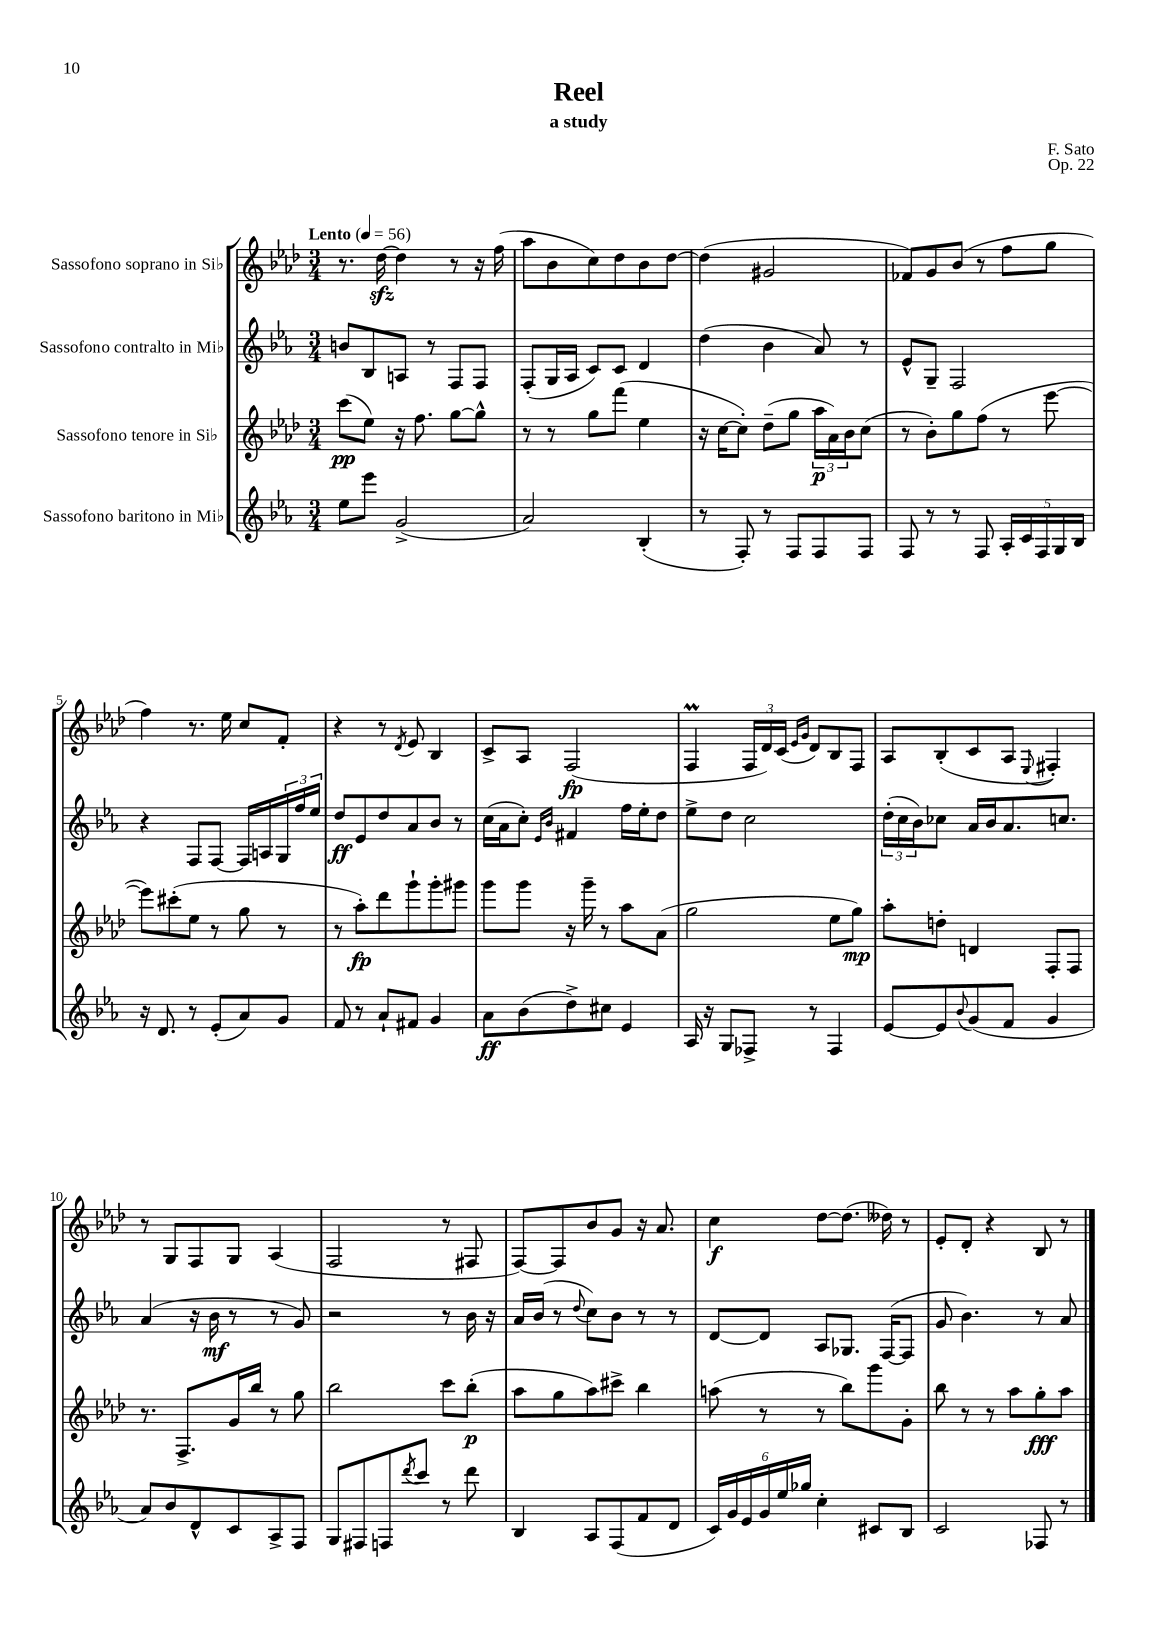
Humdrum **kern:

**kern	**kern	**kern	**kern
*staff4	*staff3	*staff2	*staff1
*clefG2	*clefG2	*clefG2	*clefG2
*k[b-e-a-]	*k[b-e-a-d-]	*k[b-e-a-]	*k[b-e-a-d-]
*M3/4	*M3/4	*M3/4	*M3/4
*MM56	*MM56	*MM56	*MM56
8ee-	(8ccc	8b	8.r
8eee-	8ee-)	8B-	.
.	.	.	[16dd-
(2g^	16r	8A	4dd-]
.	8.ff	.	.
.	.	8r	.
.	[8gg	8F	8r
.	8gg^^]	8F	16r
.	.	.	(16ff
=	=	=	=
2a-)	8r	(8F'	8aa-
.	8r	16G	8b-
.	.	16A-	.
.	8gg	8c)	8cc)
.	(8fff	8c	8dd-
(4B-'	4ee-	4d	8b-
.	.	.	[8dd-
=	=	=	=
8r	16r	(4dd	(4dd-]
.	[16cc	.	.
8F')	8cc'])	.	.
8r	(8dd-~	4b-	2g#
8F	8gg	.	.
8F	24aa-	8a-)	.
.	24a-)	.	.
.	24b-	.	.
8F	(8cc	8r	.
=	=	=	=
8F	8r	8e-^^	8f-)
8r	8b-')	8G~	8g
8r	8gg	2F	(8b-
8F	(8ff	.	8r
20A-'	8r	.	8ff
20c	.	.	.
20F	.	.	.
.	[8eee-	.	8gg
20G	.	.	.
20B-	.	.	.
=	=	=	=
16r	8eee-])	4r	4ff)
8.d	.	.	.
.	(8ccc#'	.	.
8r	8ee-	8F	8.r
(8e-'	8r	[8F	.
.	.	.	16ee-
8a-)	8gg	16F]	8cc
.	.	16A	.
8g	8r	24G	8f'
.	.	24ff	.
.	.	24ee-	.
=	=	=	=
8f	8r	8dd	4r
8r	8aa-')	8e-	.
8a-`	8ddd-	8dd	8r
.	.	.	8qd-
8f#	8ggg`	8a-	8e-
4g	8ggg'	8b-	4B-
.	8ggg#	8r	.
=	=	=	=
8a-	8ggg	(16cc	8c^
.	.	16a-	.
(8b-	8ggg	8cc')	8A-
.	.	16qqe-	.
.	.	16qqb-	.
8dd^)	16r	4f#	(2F
.	16ggg~	.	.
8cc#	8r	.	.
4e-	8aa-	16ff	.
.	.	16ee-'	.
.	(8a-	8dd	.
=	=	=	=
16A-	2gg	8ee-^	4F
16r	.	.	.
8G	.	8dd	.
8F-^	.	2cc	24F
.	.	.	24d-)
.	.	.	(24c
.	.	.	16qqe-
.	.	.	16qqg
8r	.	.	8d-)
4F-	8ee-	.	8B-
.	8gg)	.	8F
=	=	=	=
[8e-	8aa-'	(24dd'	8A-
.	.	24cc	.
.	.	24b-)	.
8e-]	8dd'	8cc-	(8B-'
8qqb-	.	.	.
(8g	4d	16a-	8c
.	.	16b-	.
8f	.	8.a-	8A-
.	.	.	8qqE-
4g	8F'	.	4F#')
.	.	8.cc	.
.	8F	.	.
=	=	=	=
8a-)	8.r	(4a-	8r
8b-	.	.	8G
.	8.F^	.	.
8d^^	.	16r	8F
.	.	16b-	.
8c	16g	8r	8G
.	16bb-	.	.
8A-^	8r	8r	(4A-
8F	8gg	8g)	.
=	=	=	=
8G	2bb-	2r	2F
8F#	.	.	.
8F	.	.	.
8qddd	.	.	.
8ccc	.	.	.
8r	8ccc	8r	8r
8ddd	(8bb-'	16b-	8F#
.	.	16r	.
=	=	=	=
4B-	8aa-	16a-	[8F)
.	.	(16b-	.
.	8gg	8r	8F]
.	.	8qqdd	.
8A-	8aa-)	8cc)	8b-
(8F	8ccc#^	8b-	8g
8f	4bb-	8r	16r
.	.	.	8.a-
8d	.	8r	.
=	=	=	=
24c)	(8aa	[8d	4cc
24g	.	.	.
24e-	.	.	.
24g	8r	8d]	.
24ee-	.	.	.
24gg-	.	.	.
4cc'	8r	8A-	[8dd-
.	8bb-)	8.G-	(8.dd-]
8c#	8ggg	.	.
.	.	([16F	16dd--)
8B-	8g'	8F]	8r
=	=	=	=
2c	8bb-	8g	8e-'
.	8r	4.b-)	8d-'
.	8r	.	4r
.	8aa-	.	.
8F-	8gg'	8r	8B-
8r	8aa-	8a-	8r
==	==	==	==
*-	*-	*-	*-
